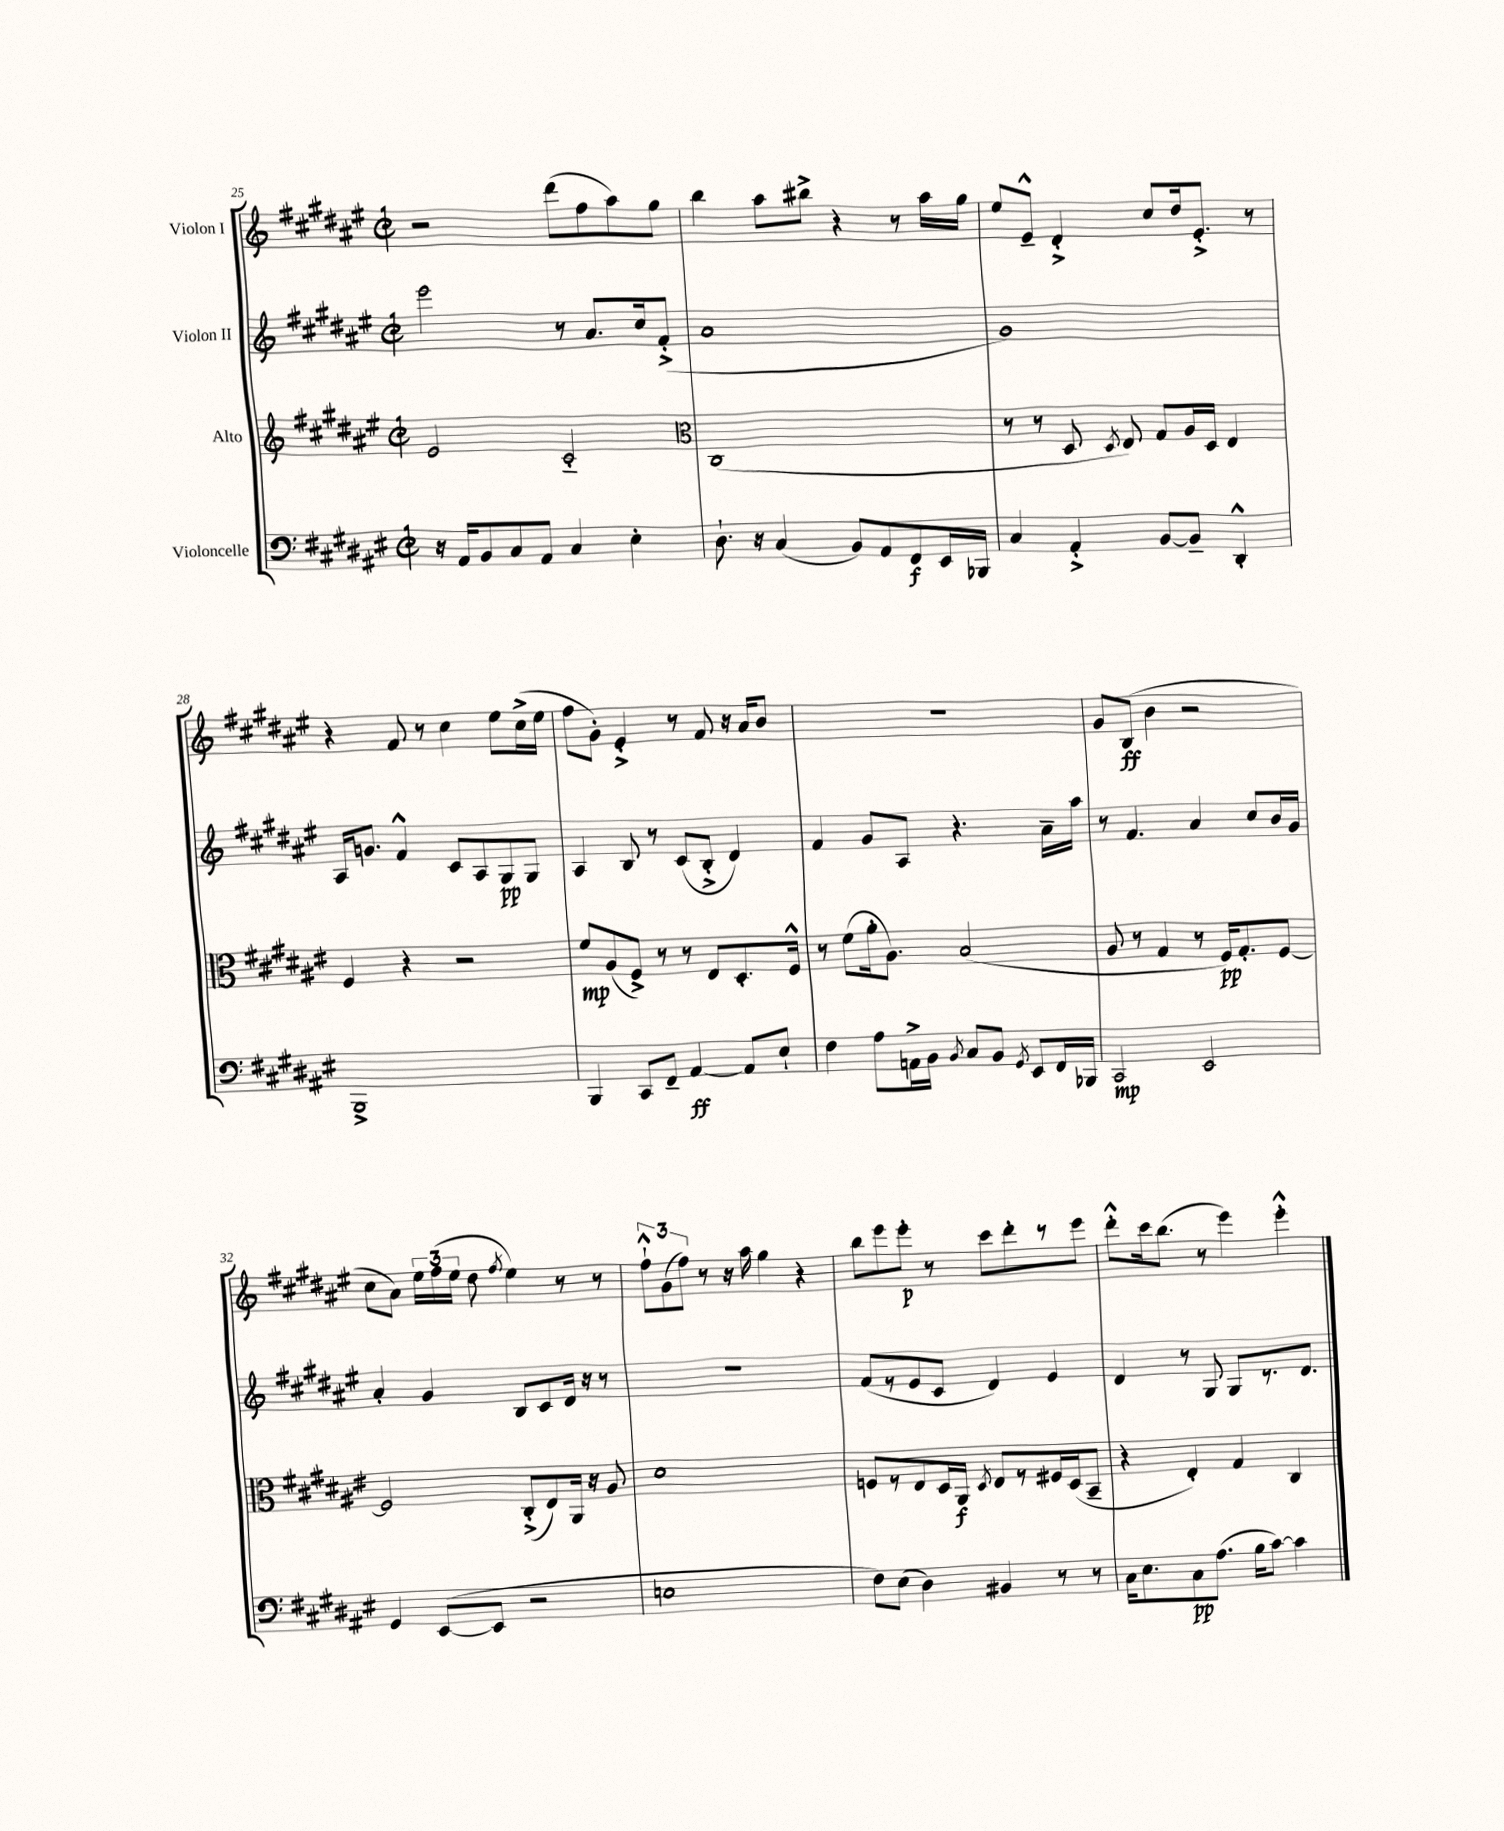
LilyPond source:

<<
\new StaffGroup <<
\new Staff = "s0" \with { instrumentName = "Violon I" } {
    \clef treble \key fis \major \defaultTimeSignature \time 2/2
    \autoBeamOff r2 dis'''8[( fis''8 ais''8) gis''8] |
    b''4 ais''8[ bis''8]-> r4 r8 ais''16[ gis''16] |
    eis''8[ eis'8]---^ dis'4-.-> cis''8[ dis''16 eis'8.]-.-> r8 |
    r4 fis'8 r8 cis''4 eis''8[ cis''16->( eis''16] |
    fis''8[ gis'8]-.) eis'4-.-> r8 fis'8 r16 ais'16[ b'8] |
    R1 |
    gis'8[ b8]\ff( b'4 r2 |
    cis''8[ ais'8]) \tuplet 3/2 { eis''16[ fis''16( eis''16] } dis''8 \acciaccatura { fis''8 } eis''4) r8 r8 |
    \tuplet 3/2 { fis''8[-!-^ gis'8( fis''8]) } r8 r16 ais''16 gis''4 r4 |
    b''8[ eis'''8 eis'''8]-.\p r8 cis'''8[ dis'''8-. r8 eis'''8] |
    dis'''8[-.-^ cis'''16 b''8.]( r8 eis'''4) eis'''4-.-^ \bar "|." |
}
\new Staff = "s1" \with { instrumentName = "Violon II" } {
    \clef treble \key fis \major \defaultTimeSignature \time 2/2
    \autoBeamOff eis'''2 r8 ais'8.[ cis''16 fis'8]-.->( |
    ais'1 |
    gis'1) |
    ais16[ g'8.] fis'4-^ cis'8[ ais8 gis8\pp gis8] |
    ais4 b8 r8 cis'8[( b8]-.-> dis'4) |
    fis'4 gis'8[ ais8] r4. ais'16[-- ais''16] |
    r8 fis'4. ais'4 cis''8[ b'16 gis'16] |
    ais'4-. gis'4 b8[ cis'8 dis'16] r16 r8 |
    R1 |
    fis'8[( r8 eis'8 cis'8] dis'4) eis'4 |
    dis'4 r8 gis8 gis8[ r8. dis'8.] \bar "|." |
}
\new Staff = "s2" \with { instrumentName = "Alto" } {
    \clef treble \key fis \major \defaultTimeSignature \time 2/2
    \autoBeamOff eis'2 cis'2-_ |
    \clef alto cis1( |
    r8 r8 dis8 \acciaccatura { dis8 } eis8) gis8[ ais16 dis16] eis4 |
    fis4 r4 r2 |
    fis'8[\mp ais8( fis8]->) r8 r8 eis8[ dis8.-. fis16]-^ |
    r8 fis'8[( ais'16-. ais8.]) b2( |
    ais8 r8 gis4 r8 fis16[\pp) gis8.-. fis8]~ |
    fis2 cis8[-.->( eis8) ais,16] r16 ais8 |
    dis'1 |
    f8[ r8 eis8 dis16 ais,16]\f \acciaccatura { dis8 } eis8[ r8 fis16 dis16( b,8]-- |
    r4 eis4-.) gis4 cis4 \bar "|." |
}
\new Staff = "s3" \with { instrumentName = "Violoncelle" } {
    \clef bass \key fis \major \defaultTimeSignature \time 2/2
    \autoBeamOff r16 ais,16[ b,8 cis8 ais,8] cis4 eis4-. |
    dis8.-! r16 cis4( b,8[) ais,8 fis,8\f eis,16 bes,,16] |
    cis4 ais,4-.-> b,8[~ b,8]-- dis,4-.-^ |
    b,,1-> |
    b,,4 cis,8[ fis,8]-- ais,4~\ff ais,8[ eis8]-! |
    fis4 ais8[ a,16-> b,16] \acciaccatura { b,8 } cis8[ b,8] \acciaccatura { gis,8 } eis,8[ fis,16 bes,,16] |
    cis,2\mp eis,2 |
    gis,4 eis,8[~( eis,8] r2 |
    e1 |
    fis8[) eis8]( dis4) bis,4 r8 r8 |
    cis16[ eis8. cis8\pp ais8.]( b16[ cis'8]~) cis'4 \bar "|." |
}
>>
>>
\layout { \context { \Score currentBarNumber = #25 } }
